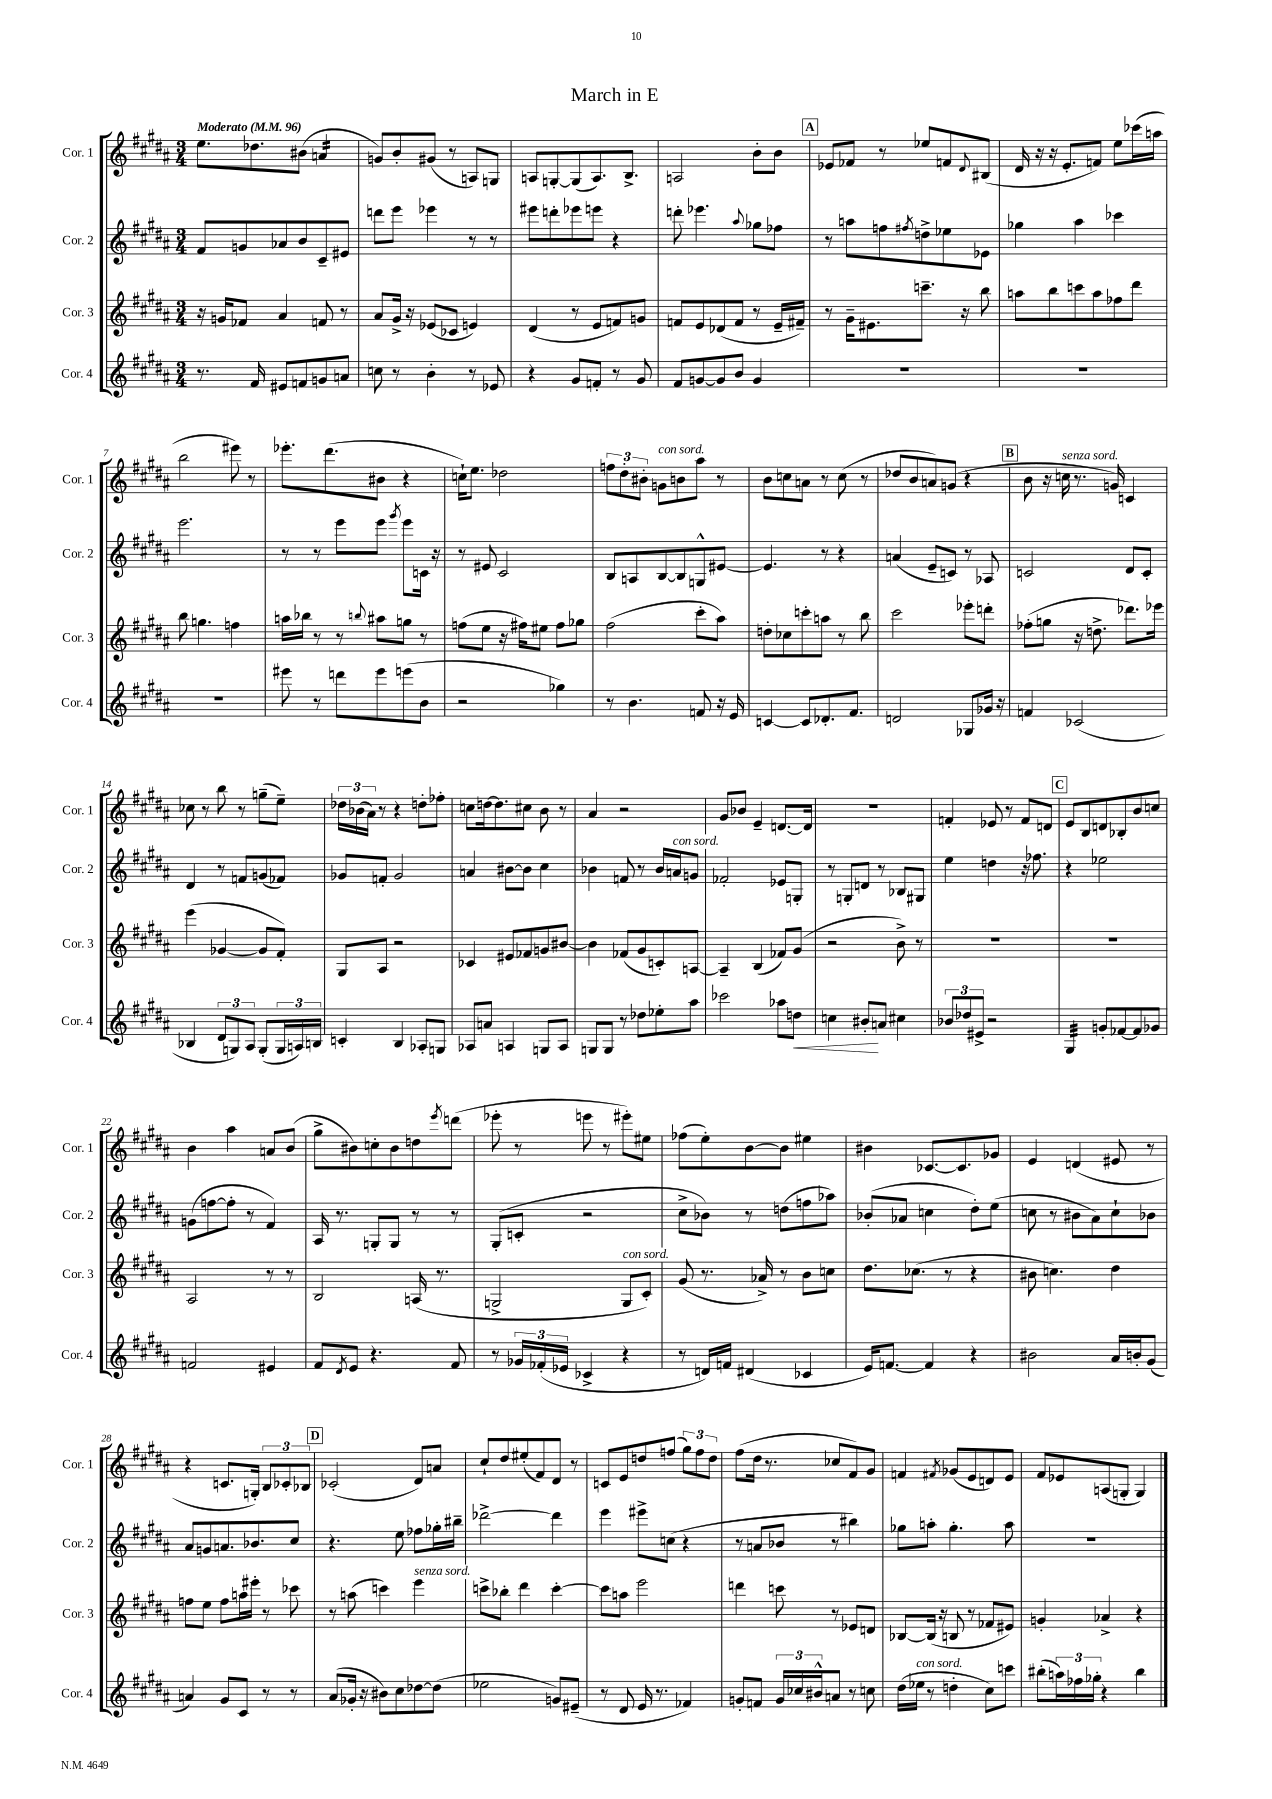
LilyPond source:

\header { title = "March in E" }
<<
\new StaffGroup <<
\new Staff = "s0" \with { instrumentName = "Cor. 1" shortInstrumentName = "Cor. 1" } {
    \clef treble \key b \major \numericTimeSignature \time 3/4 \tempo "Moderato" 4 = 96
    e''8. des''8. bis'8( a'4:16 |
    g'8) b'8-. gis'8( r8 a8) g8 |
    a8 g8~-. g8( a8.) b8.-> |
    a2 b'8-. b'8 |
    \mark \markup { \box "A" } ees'8 fes'8 r8 ees''8 f'8 \appoggiatura { dis'8 } bis8( |
    dis'16 r16 r16 e'8.-. f'8) e''8 ces'''16( a''16 |
    b''2 eis'''8) r8 |
    ees'''8.-. dis'''8.( bis'8 r4 |
    c''16-!) e''8. des''2 |
    \tuplet 3/2 { f''8 dis''8-. bis'8-. } g'8^\markup { \italic "con sord." } b'8 ais''8 r8 |
    b'8 c''8 a'8 r8 c''8( r8 |
    des''8 b'8 a'8) g'8( r4 |
    \mark \markup { \box "B" } b'8 r16 c''16^\markup { \italic "senza sord." } r8. g'16) c'4 |
    ces''8 r8 b''8 r8 g''8--( e''8--) |
    \tuplet 3/2 { des''16 bes'16( ais'16) } r8 r4 d''8-. fes''8-. |
    c''8 d''16~ d''8. cis''8 b'8 r8 |
    ais'4 r2 |
    gis'8 bes'8 e'4-- d'8.~ d'16 |
    R2. |
    f'4-. ees'8 r8 f'8 d'8 |
    \mark \markup { \box "C" } e'8 b8 d'8 bes8-. b'8 c''8 |
    b'4 ais''4 a'8 b'8( |
    gis''8-> bis'8) c''8-. bis'8 d''8 \acciaccatura { e'''8 } d'''8( |
    ees'''8-. r8 e'''8 r8 eis'''8-.) eis''8 |
    fes''8( e''8-.) b'8~ b'8 eis''4 |
    bis'4 ces'8.~ ces'8. ges'8 |
    e'4 d'4( eis'8 r8 |
    r4 c'8. g16-.) \tuplet 3/2 { b8 ces'8-. bes8 } |
    \mark \markup { \box "D" } ces'2-.( dis'8) a'8 |
    cis''8-! dis''8 eis''8-.( fis'8) dis'8 r8 |
    c'8 e'8 d''8 f''8( \tuplet 3/2 { gis''8) f''8 d''8 } |
    fis''8( dis''16 r8. ces''8 fis'8) gis'8 |
    f'4 \acciaccatura { fis'8 } ges'8( e'8 d'8) e'8 |
    fis'8 ees'8 a8( g8-. g4) \bar "|." |
}
\new Staff = "s1" \with { instrumentName = "Cor. 2" shortInstrumentName = "Cor. 2" } {
    \clef treble \key b \major \numericTimeSignature \time 3/4
    fis'8 g'8 aes'8 b'8 cis'8-- eis'8 |
    d'''8 e'''8 ees'''4 r8 r8 |
    eis'''8 d'''8-. ees'''8 e'''8 r4 |
    d'''8-. ees'''4. \appoggiatura { ais''8 } ges''8 fes''8 |
    \mark \markup { \box "A" } r8 a''8 f''8 \acciaccatura { fis''8 } d''8-> ees''8 ees'8 |
    ges''4 ais''4 ces'''4 |
    e'''2. |
    r8 r8 e'''8 e'''8 \acciaccatura { gis'''8 } e'''8 c'16 r16 |
    r8 eis'8 cis'2 |
    b8 a8 b8~ b8 g8-^ eis'8~ |
    eis'4. r8 r4 |
    a'4( e'8-- c'8) r8 aes8 |
    \mark \markup { \box "B" } c'2 dis'8 c'8-. |
    dis'4 r8 f'8 g'8( fes'8) |
    ges'8 f'8-. ges'2 |
    a'4 bis'8~ bis'8 cis''4 |
    bes'4 f'8 r8 bes'16 a'16^\markup { \italic "con sord." } g'8 |
    fes'2-. ees'8 g8-. |
    r8 g8-. d'8 r8 bes8 gis8 |
    e''4 d''4 r16 fes''8. |
    \mark \markup { \box "C" } r4 ees''2 |
    g'8( f''8~ f''8-. r8 fis'4) |
    ais16 r8. g8-. g8 r8 r8 |
    gis8-.( c'8-. r2 |
    cis''8-> bes'8) r8 d''8( f''8 aes''8) |
    bes'8-.( aes'8 c''4 dis''8-.) e''8( |
    c''8 r8 bis'8 ais'8) c''8-! bes'8 |
    ais'8 g'8 a'8. bes'8. cis''8 |
    \mark \markup { \box "D" } r4. e''8 fes''8 ges''16-. bis''16-- |
    des'''2~-> des'''4 |
    e'''4 eis'''8-> c''8( r4 |
    r8 a'8 bes'8 r8 bis''4) |
    ges''8 a''8-. ges''4.-. a''8 |
    R2. \bar "|." |
}
\new Staff = "s2" \with { instrumentName = "Cor. 3" shortInstrumentName = "Cor. 3" } {
    \clef treble \key b \major \numericTimeSignature \time 3/4
    r16 g'16 fes'8 ais'4 f'8 r8 |
    ais'8 gis'16-> r16 ees'8( ces'8 e'4) |
    dis'4( r8 e'8 f'8) g'8 |
    f'8 e'8 des'8( f'8 r8 e'16-- fis'16--) |
    \mark \markup { \box "A" } r8 gis'16-- eis'8. c'''8.-- r16 b''8 |
    a''8 b''8 c'''8 a''8 fes''8 dis'''8 |
    b''8 g''4. f''4 |
    a''16 bes''16 r8 r8 \appoggiatura { b''8 } ais''8 g''8 r8 |
    f''8( e''8 r16 fis''16) eis''8 fis''8 ges''8 |
    fis''2( cis'''8-. ais''8) |
    d''8-. ces''8 c'''8-. a''8 r8 b''8 |
    cis'''2 ees'''8-. d'''8-. |
    \mark \markup { \box "B" } fes''8-.( g''8 r16 d''8.-> des'''8.) ees'''16 |
    e'''4( ges'4~ ges'8 fis'8-.) |
    gis8 ais8 r2 |
    ces'4 eis'8 fes'8 g'8 bis'8~ |
    bis'4 fes'8( gis'8 c'8-.) a8~ |
    a4-- b4( fes'8) gis'8( |
    r2 b'8->) r8 |
    R2. |
    \mark \markup { \box "C" } R2. |
    ais2 r8 r8 |
    b2 a16( r8. |
    g2-> g8^\markup { \italic "con sord." } cis'8-.) |
    gis'8( r8. aes'16->) r8 b'8 c''8 |
    dis''8. ces''8.( r8 r4 |
    bis'8 c''4.) dis''4 |
    f''8 e''8 f''8 a''16 eis'''16-. r8 ces'''8 |
    \mark \markup { \box "D" } r8 a''8( c'''4) e'''4^\markup { \italic "senza sord." } |
    c'''8-> bes''8-. dis'''4 c'''4~-. |
    c'''8 a''8 e'''2 |
    d'''4 c'''8 r8 ees'8 d'8 |
    bes8~ bes16( r16 b8 r8 fes'8 eis'8) |
    g'4-. aes'4-> r4 \bar "|." |
}
\new Staff = "s3" \with { instrumentName = "Cor. 4" shortInstrumentName = "Cor. 4" } {
    \clef treble \key b \major \numericTimeSignature \time 3/4
    r8. fis'16 eis'8 f'8 g'8 a'8 |
    c''8 r8 b'4-. r8 ees'8 |
    r4 gis'8 f'8-. r8 gis'8 |
    fis'8 g'8~ g'8 b'8 g'4 |
    \mark \markup { \box "A" } R2. |
    R2. |
    R2. |
    eis'''8 r8 d'''8 eis'''8 e'''8( b'8 |
    r2 ges''4) |
    r8 b'4. f'8 r16 e'16 |
    c'4~ c'8 des'8.-. fis'8. |
    d'2 ges8 ges'16 r16 |
    \mark \markup { \box "B" } f'4 ces'2( |
    bes4 \tuplet 3/2 { dis'8 g8) ais8 } g8-.( \tuplet 3/2 { g16 a16) b16 } |
    c'4-. b4 aes8-. g8 |
    aes8 a'8 a4 g8 a8 |
    g8 g8 r8 des''8 ees''8-. ais''8 |
    ces'''2 aes''8 d''8\< |
    c''4 bis'8-.\! a'8 cis''4 |
    \tuplet 3/2 { bes'8 des''8 eis'8-> } r2 |
    \mark \markup { \box "C" } gis4:32 g'8-. fes'8~ fes'8 ges'8 |
    f'2 eis'4 |
    fis'8 \acciaccatura { dis'8 } e'8 r4. fis'8 |
    r8 \tuplet 3/2 { ges'16 fes'16-.( ees'16 } ces'4-> r4 |
    r8 d'16) f'16 dis'4( ces'4 |
    e'16) f'8.~ f'4 r4 |
    bis'2 ais'16 b'16-. gis'8( |
    a'4) gis'8 cis'8 r8 r8 |
    \mark \markup { \box "D" } ais'8( ges'16-. r16 bis'8) cis''8 des''8~ des''8( |
    ees''2 g'8) eis'8--( |
    r8 dis'8 e'16 r8. fes'4) |
    g'8-. f'8 \tuplet 3/2 { g'16 ces''16 bis'16-^ } a'8 r8 c''8 |
    dis''16( ees''16^\markup { \italic "con sord." } r8 d''4-. cis''8) c'''8 |
    bis''8-.( \tuplet 3/2 { a''16) fes''16 ges''16-. } r4 bis''4 \bar "|." |
}
>>
>>
